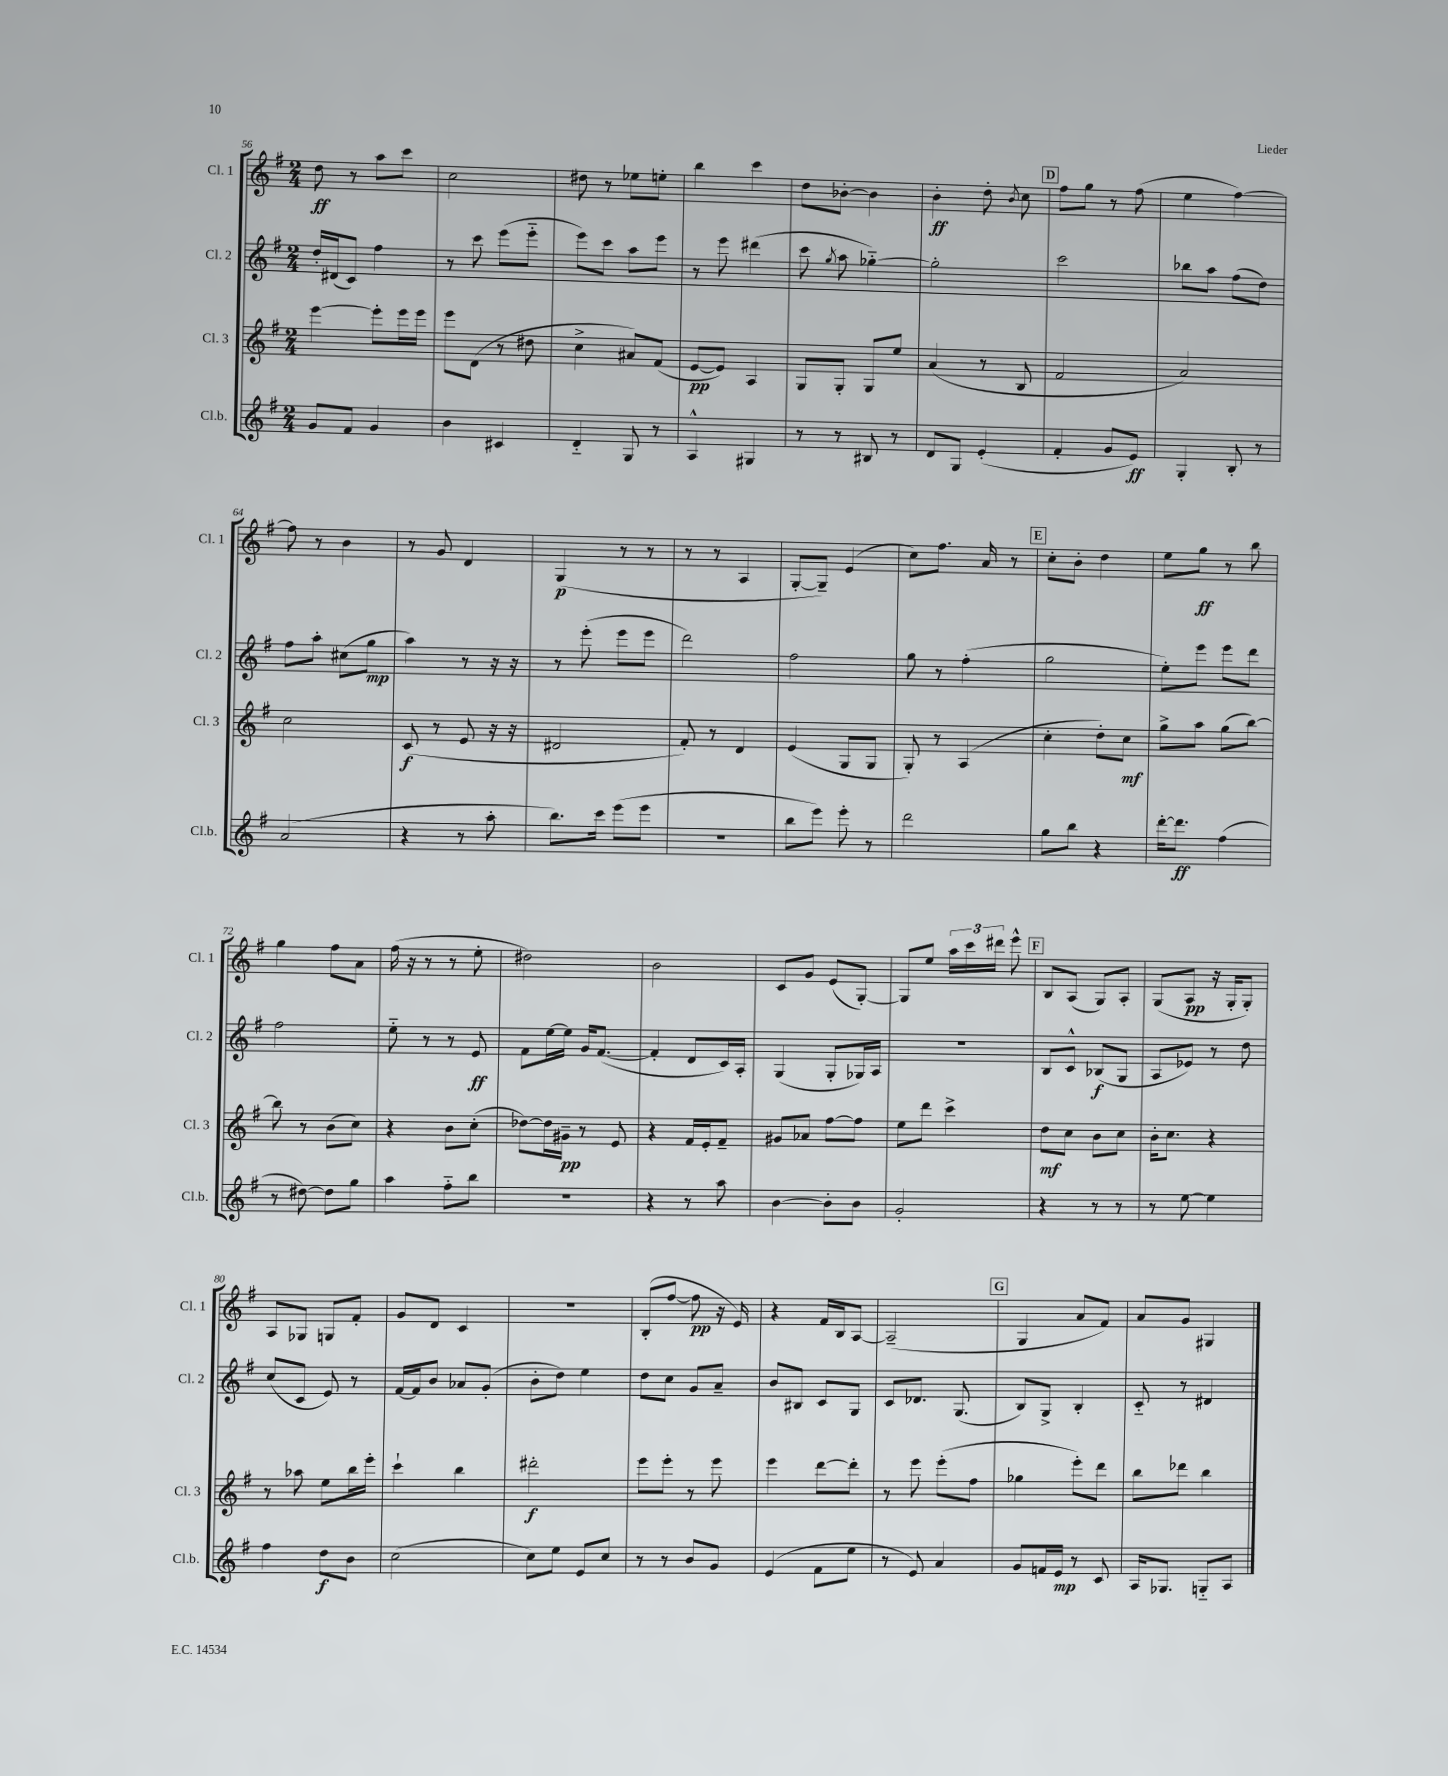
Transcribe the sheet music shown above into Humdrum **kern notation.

**kern	**kern	**kern	**kern
*staff4	*staff3	*staff2	*staff1
*clefG2	*clefG2	*clefG2	*clefG2
*k[f#]	*k[f#]	*k[f#]	*k[f#]
*M2/4	*M2/4	*M2/4	*M2/4
8g/L	[4eee\	16dd'/LL	8dd\
.	.	(16d#/J	.
8f#/J	.	8c/J)	8r
4g/	8eee'\]L	4ff#\	8aa\L
.	16eee\L	.	8ccc\J
.	16eee\JJ	.	.
=	=	=	=
4b\	8eee\L	8r	2cc\
.	(8d\J	8ccc\	.
4c#/	8r	(8eee\L	.
.	8dd#\	8eee'~\J	.
=	=	=	=
4d'~/	4cc^\	8eee\L)	8dd#\
.	.	8ccc\J	8r
8G/	8a#/L)	8aa\L	8ee-\L
8r	(8f#/J	8eee\J	8ee'\J
=	=	=	=
4A^^/	[8e/L	8r	4bb\
.	8e/]J)	8eee\	.
4G#/	4A/	(4ddd#\	4ccc\
=	=	=	=
8r	8G/L	8ccc\	8dd\L
.	.	8qgg/	.
8r	8G'/J	8aa\	[8b-'\J
8B#/	8G/L	[4gg-'~\)	4b-\]
8r	8ee/J	.	.
=	=	=	=
8d/L	(4a/	2gg-'\]	4b'\
8G/J	.	.	.
(4e'/	8r	.	8dd'\
.	.	.	8qb/
.	8B/	.	8cc\
=	=	=	=
4f#'/	2f#/	2ccc\	8ff#\L
.	.	.	8gg\J
8g/L	.	.	8r
8e/J)	.	.	(8ff#\
=	=	=	=
4G'/	2a/)	8bb-\L	4ee\
.	.	8aa\J	.
8B'/	.	(8ff#\L	[4ff#\)
8r	.	8dd\J)	.
=	=	=	=
(2a/	2cc\	8ff#\L	8ff#\]
.	.	8aa'\J	8r
.	.	(8cc#\L	4b\
.	.	8gg\J	.
=	=	=	=
4r	(8c/	4aa\)	8r
.	8r	.	8g/
8r	8e/	8r	4d/
8aa'\	16r	16r	.
.	16r	16r	.
=	=	=	=
8.bb\L)	2d#/	8r	(4G/
.	.	(8eee'\	.
16ccc\Jk	.	.	.
(8eee\L	.	8eee\L	8r
8eee\J	.	8eee\J	8r
=	=	=	=
2r	8f#'/)	2ddd\)	8r
.	8r	.	8r
.	4d/	.	4A/
=	=	=	=
8bb\L	(4e/	2ff#\	[8G'/L
8eee\J)	.	.	8G~/]J)
8eee'\	8G/L	.	(4e/
8r	8G/J	.	.
=	=	=	=
2ddd\	8G'/)	8gg\	8cc\L)
.	8r	8r	8.ff#\J
.	(4A/	(4ff#'\	.
.	.	.	16a/
.	.	.	8r
=	=	=	=
8gg\L	4cc'\	2gg\	8cc'\L
8bb\J	.	.	8b'\J
4r	8dd'\L)	.	4dd\
.	8cc\J	.	.
=	=	=	=
[16ddd'\LK	8gg^\L	8ee'\L)	8ee\L
8.ddd\]J	.	.	.
.	8aa\J	8eee\J	8gg\J
(4ff#\	(8gg\L	8eee\L	8r
.	[8bb\J)	8ddd\J	8bb\
=	=	=	=
8r	8bb\]	2ff#\	4gg\
[8dd#\)	8r	.	.
8dd#\]L	(8b\L	.	8ff#\L
8gg\J	8cc\J)	.	8a\J
=	=	=	=
4aa\	4r	8ee'~\	(16ff#\
.	.	.	16r
.	.	8r	8r
8ff#'~\L	8b\L	8r	8r
8bb\J	(8cc'\J	8e/	8ee'\
=	=	=	=
2r	[8dd-\L)	8f#\L	2dd#\)
.	16dd-\]L	[16ee\L	.
.	16g#~\JJ	16ee\]JJ	.
.	8r	16g/LK	.
.	.	([8.f#/J	.
.	8e/	.	.
=	=	=	=
4r	4r	4f#'/]	2b\
8r	16f#/LL	8d/L	.
.	16e'/J	.	.
8aa\	8f#~/J	16c/L)	.
.	.	16A'/JJ	.
=	=	=	=
[4b\	8g#/L	(4G/	8c/L
.	8a-/J	.	8g/J
8b'\]L	[8ff#\L	8G'/L	(8e/L
8b\J	8ff#\]J	16G-/L)	[8G'/J)
.	.	16A/JJ	.
=	=	=	=
2g'/	8ee\L	2r	8G/]L
.	8ddd\J	.	8ee/J
.	4ccc^\	.	24aa\LL
.	.	.	24ccc\
.	.	.	24ddd#\JJ
.	.	.	8eee^^\
=	=	=	=
4r	8dd\L	8B/L	8B/L
.	8cc\J	8c^^/J	(8A/J
8r	8b\L	(8B-/L	8G/L)
8r	8cc\J	8G/J	8A'/J
=	=	=	=
8r	16b'\LK	8A/L	(8G/L
.	8.cc\J	.	.
[8ee\	.	8e-/J)	8A/J
4ee\]	4r	8r	16r
.	.	.	16G'/LK
.	.	8dd\	8G'/J)
=	=	=	=
4ff#\	8r	(8cc/L	8A/L
.	8aa-\	8c/J	8G-/J
8dd\L	8ee\L	8e/)	8G/L
8b\J	16bb\L	8r	8f#'/J
.	16eee'\JJ	.	.
=	=	=	=
(2cc\	4ccc`\	[16f#/LL	8g/L
.	.	16f#/]J	.
.	.	8b/J	8d/J
.	4bb\	8a-/L	4c/
.	.	(8g'/J	.
=	=	=	=
8cc\L)	2ddd#'\	8b'\L	2r
8ee\J	.	8dd\J)	.
8e/L	.	4ee\	.
8cc/J	.	.	.
=	=	=	=
8r	8eee\L	8dd\L	(8B'/L
8r	8eee'\J	8cc\J	[8ff#/J
8b/L	8r	8g/L	8ff#\]
8g/J	8eee\	8a~/J	16r
.	.	.	16e/)
=	=	=	=
(4e/	4eee\	8b/L	4r
.	.	8B#/J	.
8f#\L	[8ddd\L	8c/L	16f#/LL
.	.	.	16B/J
8ee\J	8ddd'\]J	8G/J	[8A/J
=	=	=	=
8r	8r	8c/L	(2A~/]
8e/)	8eee\	8.d-/J	.
4a/	(8eee'\L	.	.
.	.	(8.G/	.
.	8ff#\J	.	.
=	=	=	=
8g/L	4gg-\	8B/L)	4G/
16f/L	.	8G^/J	.
16e/JJ	.	.	.
8r	8eee'\L)	4B'/	8a/L
8c/	8ddd\J	.	8f#/J)
=	=	=	=
16A/LK	8bb\L	8c'~/	8a/L
8.G-/J	.	.	.
.	8ddd-\J	8r	8g/J
8G'~/L	4bb\	4d#/	4G#/
8A/J	.	.	.
==	==	==	==
*-	*-	*-	*-
